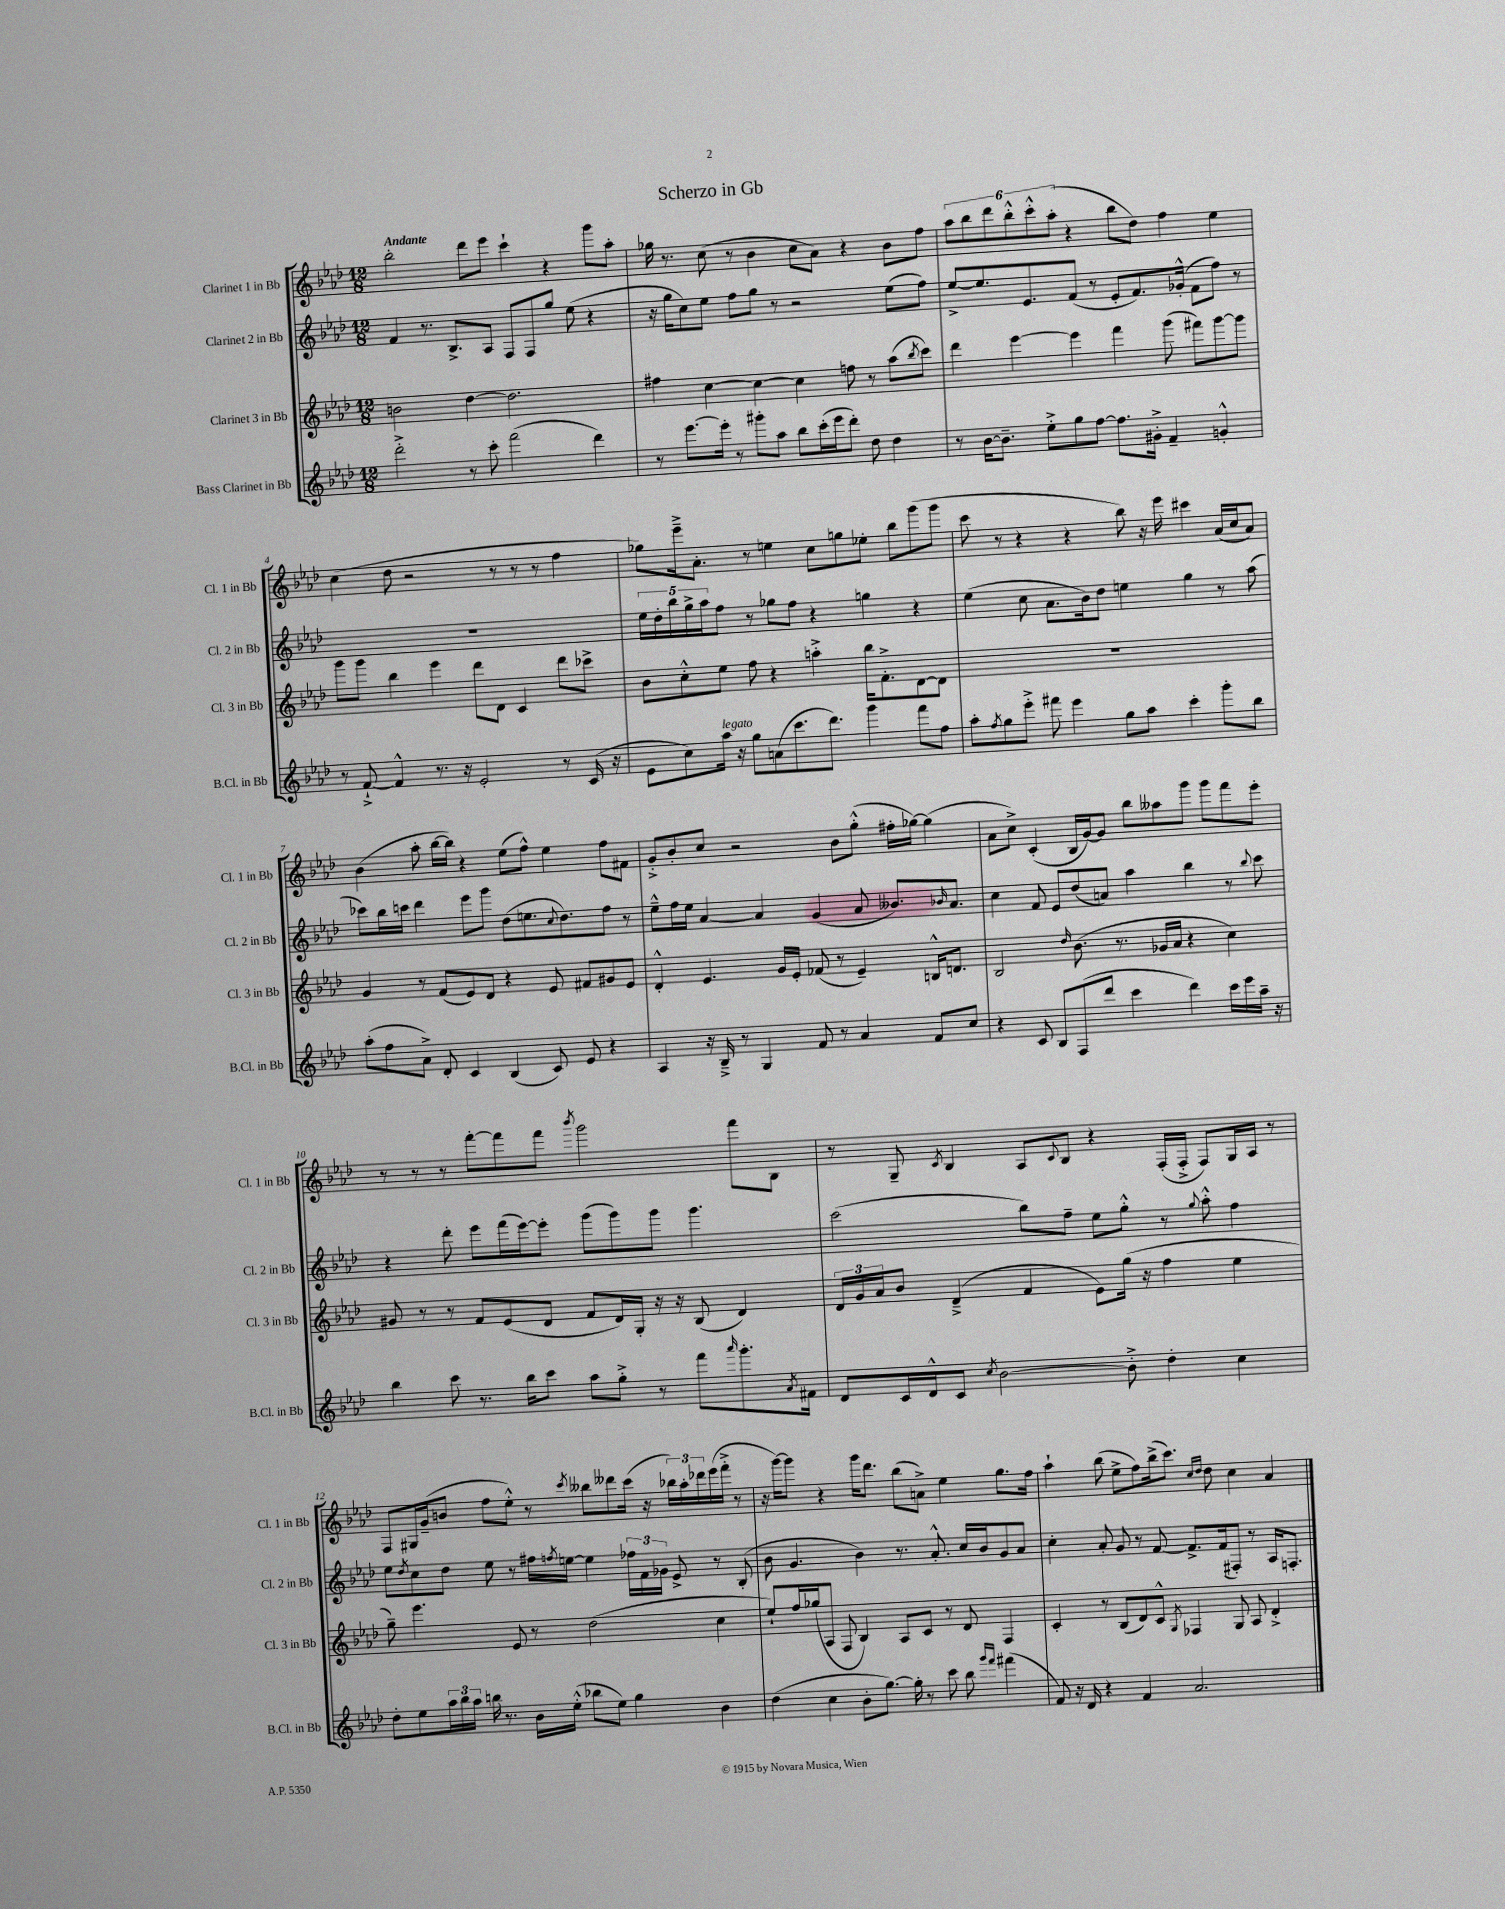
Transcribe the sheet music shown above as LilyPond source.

\header { title = "Scherzo in Gb" }
<<
\new StaffGroup <<
\new Staff = "s0" \with { instrumentName = "Clarinet 1 in Bb" shortInstrumentName = "Cl. 1 in Bb" } {
    \clef treble \key aes \major \numericTimeSignature \time 12/8 \tempo "Andante"
    bes''2-. des'''8 ees'''8 c'''4-! r4 g'''8 aes''8-. |
    ges''16 r8. c''8( r8 bes'4 c''8 aes'8) r4 bes'8 f''8 |
    \tuplet 6/4 { aes''8 bes''8 des'''8 bes''8-.-^ c'''8-.-^ aes''8-.( } r4 bes''8 des''8) f''4 ees''4 |
    c''4( des''8 r2 r8 r8 r8 f''4 |
    ges''8) ees'''16---> aes'8.-. r8 e''4 c''8 g''8 ees''8-. bes''8 g'''8( g'''8 |
    c'''8 r8 r4 r4 bes''8) r16 ees'''16 cis'''4 aes'16( c''16 aes'8) |
    bes'4( aes''8-. bes''16~ bes''16) r4 ees''8( f''8-^) ees''4 f''8 fis'8 |
    g'8-.-> bes'8-. c''8 r2 bes'8 g''8-.-^( fis''16-. ges''16~) ges''4( |
    aes'8 c''8->) c'4-.( bes16 g'16~) g'8 bes''8 aeses''8 g'''8 g'''8 f'''8 ees'''8-. |
    r8 r8 r8 f'''8~-. f'''8 f'''8 \acciaccatura { bes'''8 } g'''2 f'''8 bes8 |
    r8 g8-- \acciaccatura { c'8 } bes4 aes8 \appoggiatura { c'8 } bes8 r4 f16-.( f16-.-> f8) g16 aes16 r8 |
    f8 gis16 g'16--( b'8 f''8 ees''8-.-^) r8 \acciaccatura { c'''8 } beses''8 deses'''8 c'''16( r16 \tuplet 3/2 { bes''16) aes''16-. des'''16 } ees'''16( f'''16-.-> r8 |
    r16 g'''16~) g'''8 r4 g'''16 des'''8. bes''8( a'8->) ees''4 g''8. f''16 |
    aes''4-! bes''8( ees''8-> f''8) bes''16->( c'''8.) \grace { c''16 des''16 } des''8 c''4 aes'4 \bar "|." |
}
\new Staff = "s1" \with { instrumentName = "Clarinet 2 in Bb" shortInstrumentName = "Cl. 2 in Bb" } {
    \clef treble \key aes \major \numericTimeSignature \time 12/8
    f'4 r8. bes8.-> aes8 f8 f8 g''8 ees''8( r4 |
    r16 g''16 c''8) ees''8 f''8 g''8 r8 r2 ees''8( f''8) |
    ees''8~-> ees''8. ees'8. f'8( r8 ees'8-. f'8.) ges'16-.-^( f'8 f''8) r8 |
    R1. |
    \tuplet 5/4 { ees''16 des''16-. bes''16 g''16-> aes''16 } f''8 r8 ges''8 f''8 r4 g''4 r4 |
    ees''4( c''8 aes'8. bes'16) des''8 e''4 g''4 r8 aes''8( |
    ces'''8) bes''16 c'''16 des'''4 ees'''8 g'''8 des''8( e''8. \appoggiatura { c''8 } des''8.) f''8 r8 |
    ees''8---^ f''16 ees''16 aes'4~ aes'4 g'4( aes'8 beses'8.) \grace { bes'16 } aes'8. |
    c''4 f'8 ees'8 des''8( a'8) aes''4 bes''4 r8 \appoggiatura { bes''8 } c'''8 |
    r4 des'''8-. ees'''8 f'''16( ees'''16~) ees'''8-. g'''8( g'''8) g'''8 g'''4. |
    c'''2( bes''8) f''8-- ees''8 g''8-.-^ r8 \appoggiatura { g''8 } aes''8-.-^ f''4 |
    ees''8 \acciaccatura { des''8 } c''8 des''8 ees''8 r8 fis''16 \acciaccatura { f''8 } e''16~ e''4 \tuplet 3/2 { fes''16 f'16 ges'16 } ees'8-> r8 bes8-.( |
    bes'8 g'4. bes'4) r8. aes'8.-.-^ c''16 bes'16 g'8 aes'8 |
    c''4-. aes'8-. g'8 r8 f'8~ f'8.-> f'16( fis8-.) r8 aes16 f8.-. \bar "|." |
}
\new Staff = "s2" \with { instrumentName = "Clarinet 3 in Bb" shortInstrumentName = "Cl. 3 in Bb" } {
    \clef treble \key aes \major \numericTimeSignature \time 12/8
    b'2 des''4~ des''2. |
    fis''4 c''4~ c''4~ c''4 f''8 r8 aes''8( \acciaccatura { bes''8 } c'''8) |
    des'''4 ees'''4~ ees'''4 f'''4 g'''8( fis'''8) g'''8~ g'''8 |
    g'''8 g'''8 bes''4 ees'''4 des'''8 des'8 c'4 des'''8 ces'''8-> |
    bes'8 c''8-.-^ ees''8 f''8 r4 a''4-.-> bes''16 f'8.-.-> des'8~ des'8 |
    R1. |
    g'4 r8 f'8( ees'8) des'8 r4 ees'8 fis'8 gis'8 ees'8 |
    des'4-.-^ ees'4. g'16 ees'16-. fes'8( r8 ees'4--) b16-^ d'8. |
    bes2 \grace { des''16 } bes'8.( r8. ges'16 aes'16 r4 c''4) |
    gis'8 r8 r8 f'8 ees'8( des'8 f'8 des'16) g16-. r16 r16 bes8( des'4) |
    \tuplet 3/2 { des'16 g'16 aes'16 } bes'8 des'4--->( f'4 ees'8) g''16( r16 f''4 ees''4 |
    g''8--) ees'''4. ees'8 r8 des''2( c''4 |
    ees''8-!) f''16 ges''16( aes8 f8 bes4) aes8 c'8 r8 des'8 f4 |
    c'4-. r8 bes8( des'8) c'8-^ \acciaccatura { g8 } fes4 g8 aes8 des'4-.-> \bar "|." |
}
\new Staff = "s3" \with { instrumentName = "Bass Clarinet in Bb" shortInstrumentName = "B.Cl. in Bb" } {
    \clef treble \key aes \major \numericTimeSignature \time 12/8
    des'''2-.-> r8 c'''8-. f'''2( des'''4) |
    r8 ees'''8.~ ees'''16-. r8 gis'''8-. aes''8 bes''8 c'''16-.( ees'''16 des'''8-.) des''8 des''4 |
    r8 bes'16~ bes'8.-- ees''8-.-> g''8 f''8~ f''8. gis'16-.-> f'4-- g'4-.-^ |
    r8 f'8~-!-> f'4-^ r8. r16 ees'2-. r8 c'16( r16 |
    ees'8 c''8) aes''16^\markup { \italic "legato" } r16 g''8 a'8( c'''8. des'''8.) g'''4 f'''8 f''8 |
    aes''8-. \acciaccatura { f''8 } g''8 ees'''8-.-> fis'''8 ees'''4 g''8 aes''8 c'''4-. g'''8-. bes''8 |
    aes''8-.( f''8 aes'8->) des'8-. c'4 bes4( c'8) ees'8 r4 |
    aes4 r16 bes16---> r8 g4 f'8 r8 aes'4 f'8 c''8 |
    r4 c'8 bes8 f8( des'''8 c'''4 des'''4) c'''16 ees'''16 aes''16-- r16 |
    bes''4 c'''8 r8. bes''16 c'''8 aes''8 g''8-.-> r8 f'''8 \grace { aes'''16 } g'''8.-. \acciaccatura { aes'8 } fis'16 |
    des'8 c'16 des'16-^ c'8 \acciaccatura { c''8 } bes'2~ bes'8-.-> des''4-. c''4 |
    des''8-. ees''8 \tuplet 3/2 { aes''16 bes''16 aes''16 } b''16 r8. bes'16 ees''16-.-^( bes''8 ees''8) g''4 bes'4 |
    des''4( c''4 bes'8-. g''8.~) g''16-. r8 c'''8 bes''8 \grace { g'''16 f'''16 } fis'''4( |
    f'8) r16 des'16 r4 f'4 aes'2. \bar "|." |
}
>>
>>
